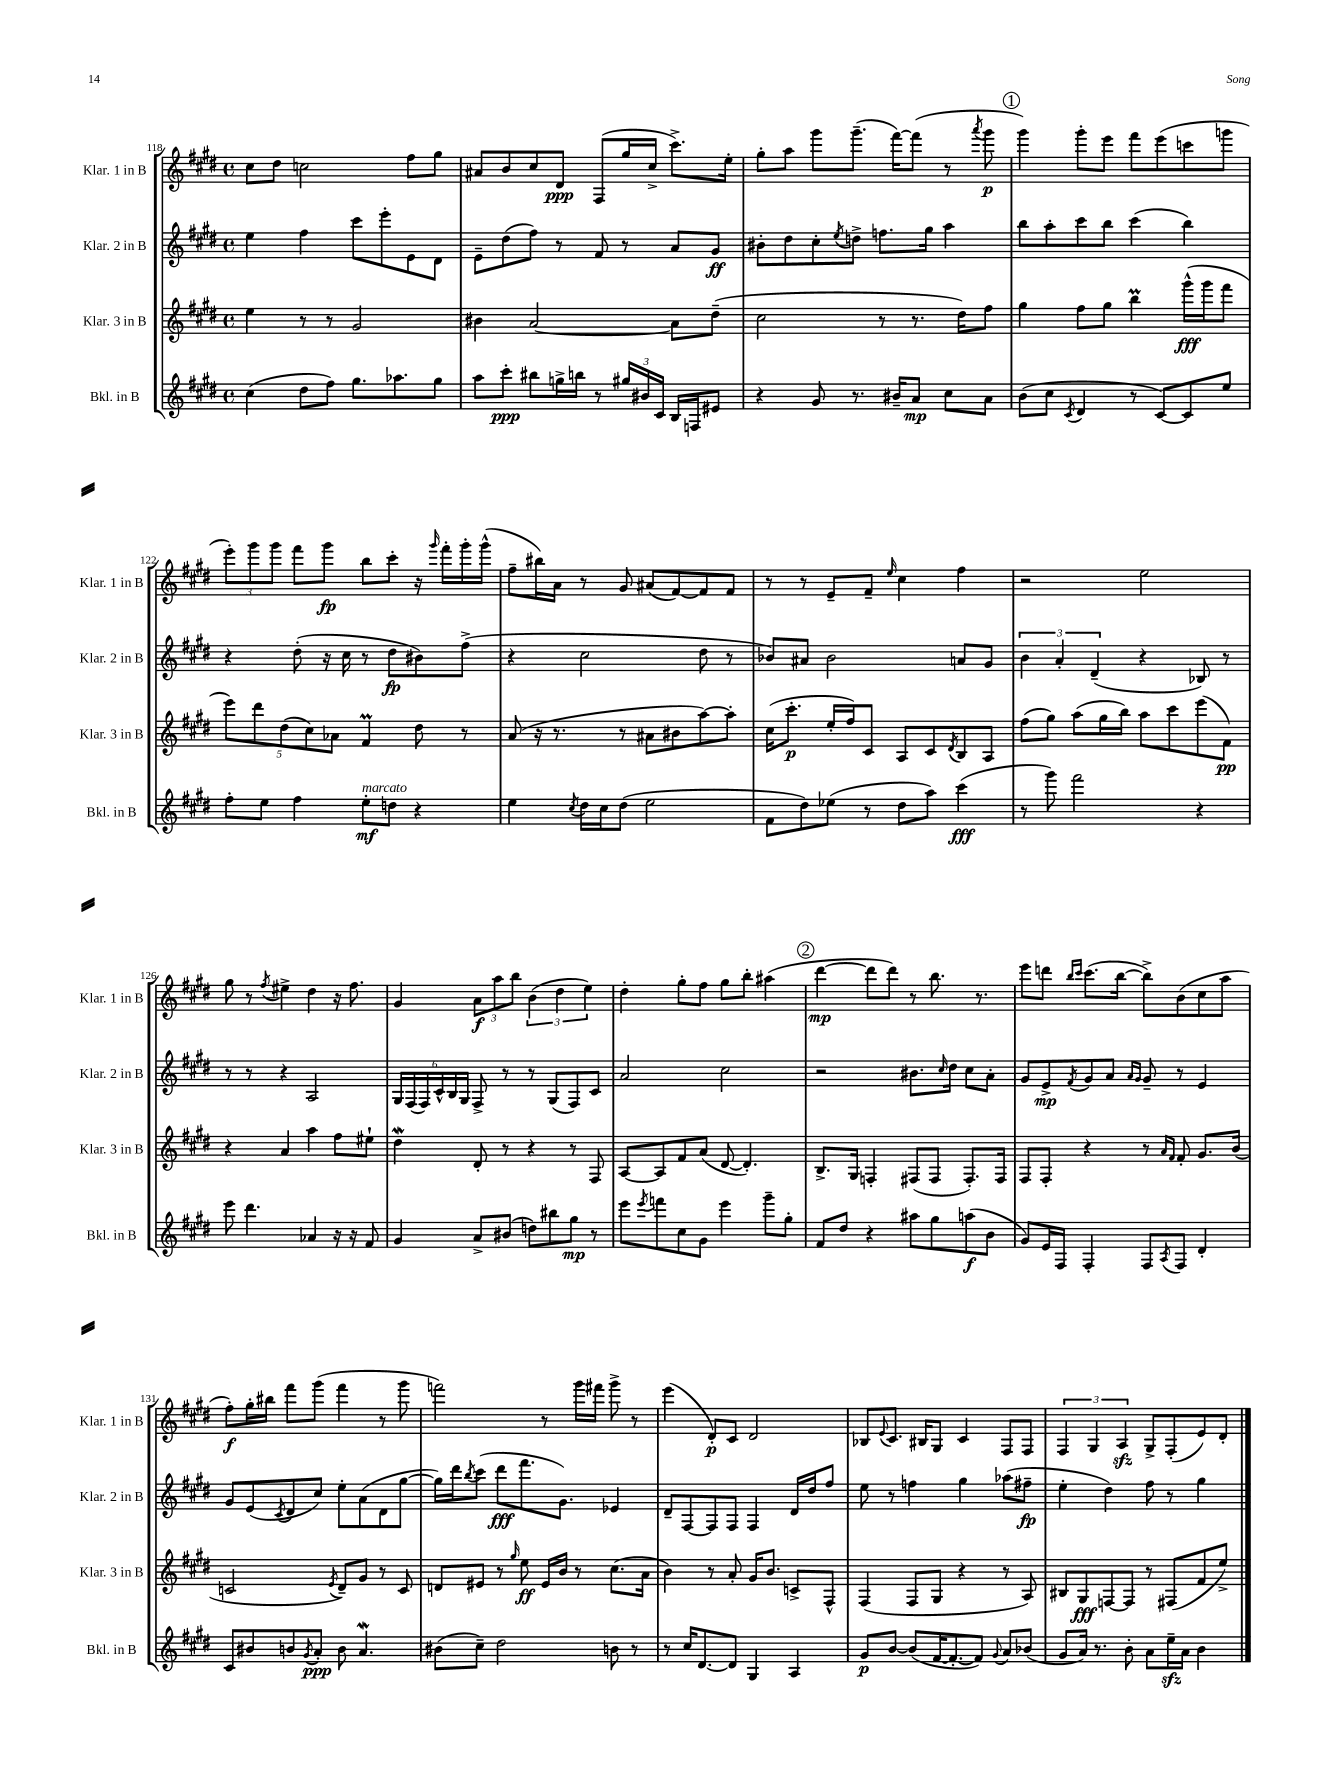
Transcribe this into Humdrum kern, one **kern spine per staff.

**kern	**kern	**kern	**kern
*staff4	*staff3	*staff2	*staff1
*clefG2	*clefG2	*clefG2	*clefG2
*k[f#c#g#d#]	*k[f#c#g#d#]	*k[f#c#g#d#]	*k[f#c#g#d#]
*M4/4	*M4/4	*M4/4	*M4/4
*met(c)	*met(c)	*met(c)	*met(c)
(4cc#	4ee	4ee	8cc#
.	.	.	8dd#
8dd#	8r	4ff#	2cc
8ff#)	8r	.	.
8.gg#	2g#	8ccc#	.
.	.	8eee'	.
8.aa-	.	.	.
.	.	8e	8ff#
8gg#	.	8d#	8gg#
=	=	=	=
8aa	4b#	8e~	8a#
8ccc#'	.	(8dd#	8b
8bb#	[2a	8ff#)	8cc#
16gg^	.	8r	8d#
16bb	.	.	.
8r	.	8f#	(8F#
24gg#	.	8r	16gg#
24b#	.	.	.
.	.	.	16cc#^
24c#	.	.	.
16B	8a]	8a	8.ccc#^)
16F	.	.	.
8e#	(8dd#~	8g#	.
.	.	.	16ee'
=	=	=	=
4r	2cc#	8b#'	8gg#'
.	.	8dd#	8aa
8g#	.	8cc#'	8ggg#
.	.	8qee	.
8.r	.	8dd^	(8.ggg#~
.	8r	8.ff	.
16b#~	.	.	[16fff#)
8a	8.r	.	(8fff#]
.	.	16gg#	.
8cc#	.	4aa	8r
.	16dd#)	.	.
.	.	.	8qaaa
8a	8ff#	.	8ggg#
=	=	=	=
(8b	4gg#	8bb	4ggg#)
8cc#	.	8aa'	.
8qc#	.	.	.
4d#	8ff#	8ccc#	8ggg#'
.	8gg#	8bb	8eee
8r	4bb	(4ccc#	8fff#
[8c#)	.	.	(8eee
8c#]	(16ggg#^^	4bb)	8ccc
.	16ggg#	.	.
8ee	8fff#	.	8ggg
=	=	=	=
8ff#'	10eee)	4r	12eee')
.	.	.	12ggg#
.	10ddd#	.	.
8ee	.	.	.
.	.	.	12ggg#
.	(10dd#	.	.
4ff#	.	(8dd#'	8fff#
.	10cc#)	.	.
.	.	16r	8ggg#
.	10a-	.	.
.	.	16cc#	.
8ee'	4f#	8r	8bb
8dd	.	8dd#	8ccc#'
4r	8dd#	8b#)	16r
.	.	.	16qqggg#
.	.	.	16fff#'
.	8r	(8ff#^	16ggg#'
.	.	.	(16ggg#^^
=	=	=	=
4ee	(8a	4r	8ff#~
.	16r	.	16bb#)
.	8.r	.	16a
8qcc#	.	.	.
16dd#	.	2cc#	8r
16cc#	.	.	.
(8dd#	8r	.	8g#
2ee	8a#	.	(8a#
.	8b#	.	[8f#)
.	[8aa)	8dd#	8f#]
.	8aa']	8r	8f#
=	=	=	=
8f#	(16cc#	8b-)	8r
.	8.ccc#'	.	.
8dd#)	.	8a#	8r
(8ee-	16ee'	2b-	8e~
.	16ff#)	.	.
8r	8c#	.	8f#~
.	.	.	16qqee
8dd#	8A	.	4cc#
8aa)	8c#	.	.
.	8qd#	.	.
(4ccc#	8B	8a	4ff#
.	8A	8g#	.
=	=	=	=
8r	(8ff#	6b	2r
8ggg#)	8gg#)	.	.
.	.	6a'	.
2fff#	(8aa	.	.
.	.	(6d#~	.
.	16gg#	.	.
.	16bb)	.	.
.	8aa	4r	2ee
.	8ccc#	.	.
4r	(8eee	8B-)	.
.	8f#)	8r	.
=	=	=	=
8eee	4r	8r	8gg#
4.ddd#	.	8r	8r
.	.	.	8qff#
.	4a	4r	4ee#^
4a-	4aa	2A	4dd#
16r	8ff#	.	16r
16r	.	.	8.ff#
8f#	8ee#`	.	.
=	=	=	=
4g#	4dd#	24G#	4g#
.	.	(24F#	.
.	.	24F#)	.
.	.	24c#^^	.
.	.	24B	.
.	.	24G#	.
8a^	8d#'	8F#^	12a
.	.	.	12aa
(8b#	8r	8r	.
.	.	.	12bb
8dd)	4r	8r	(6b
8bb#	.	(8G#	.
.	.	.	6dd#
8gg#	8r	8F#)	.
.	.	.	6ee)
8r	8F#	8c#	.
=	=	=	=
8eee	[8A	2a	4dd#'
8qeee	.	.	.
8fff	8A]	.	.
8cc#	8f#	.	8gg#'
8g#	(8a	.	8ff#
4eee	[8d#	2cc#	8gg#
.	4.d#'])	.	8bb'
8ggg#~	.	.	(4aa#
8gg#'	.	.	.
=	=	=	=
8f#	8.B^	2r	[4ddd#
8dd#	.	.	.
.	16G#	.	.
4r	4F'	.	8ddd#]
.	.	.	8ddd#)
8aa#	(8F#	8.b#	8r
8gg#	8F#	.	8.bb
.	.	16qqcc#	.
.	.	16dd#	.
(8aa	8.F#')	8cc#	.
.	.	.	8.r
8b	.	8a'	.
.	16F#	.	.
=	=	=	=
8g#)	8F#	8g#	8eee
16e	8F#'	8e^	8ddd
16F#	.	.	.
.	.	.	16qqbb
.	.	8qf#	16qqccc#
4F#'	4r	8g#	(8.ccc#
.	.	8a	.
.	.	.	[16bb
.	.	16qqa	.
.	.	16qqg#	.
8F#	8r	8g#~	8bb^])
.	16qqa	.	.
8qA	16qqf#	.	.
8F#	8f#'	8r	(8b
4d#'	8.g#	4e	8cc#
.	.	.	8aa
.	(16b	.	.
=	=	=	=
8c#	2c	8g#	8ff#')
8b#	.	(8e	16gg#'
.	.	.	16bb#
.	.	8qc#	.
8b	.	8d#	8fff#
8qg#	.	.	.
8a'	.	8cc#)	(8ggg#
.	8qe	.	.
8b	8d#~)	8ee'	4fff#
4.a	8g#	(8a	.
.	8r	8d#	8r
.	8c	[8gg#	8ggg#
=	=	=	=
(8b#	8d	16gg#])	2fff)
.	.	16ddd#	.
.	.	8qbb	.
8cc#~)	8e#	(8ccc#	.
2dd#	8r	8ddd#	.
.	16qqgg#	.	.
.	8ee	8.fff#	.
.	16e#	.	8r
.	16b	8.g#)	.
.	8r	.	16ggg#
.	.	.	16fff#
8b	(8.cc#	4e-	8ggg#^
8r	.	.	8r
.	16a	.	.
=	=	=	=
8r	4b)	8d#~	(4eee
16cc#	.	[8F#	.
[8.d#	.	.	.
.	8r	8F#]	8d#')
8d#]	8a'	8F#	8c#
4G#	16g#	4F#	2d#
.	8.b	.	.
4A	8c^	16d#	.
.	.	16dd#	.
.	8F#^^	8ff#	.
=	=	=	=
8g#	(4F#	8ee	8B-
.	.	.	8qqe
[8b	.	8r	8.c#
(8b]	8F#	4ff	.
.	.	.	16B#
[16f#	8G#	.	8G#
8.f#'_	.	.	.
.	4r	4gg#	4c#
8f#])	.	.	.
8qqg#	.	.	.
8a	8r	(8aa-	8F#
(8b-	8A)	8ff#~	8F#
=	=	=	=
8g#	8B#	4ee'	6F#
16a)	8G#	.	.
.	.	.	6G#
8.r	.	.	.
.	[8F	4dd#)	.
.	.	.	6A
8b'	8F]	.	.
8a	8r	8ff#	8G#^
16ee~	(8F#	8r	(8F#'
16a	.	.	.
4b	8f#	4gg#	8e)
.	8ee^)	.	8d#'
==	==	==	==
*-	*-	*-	*-
